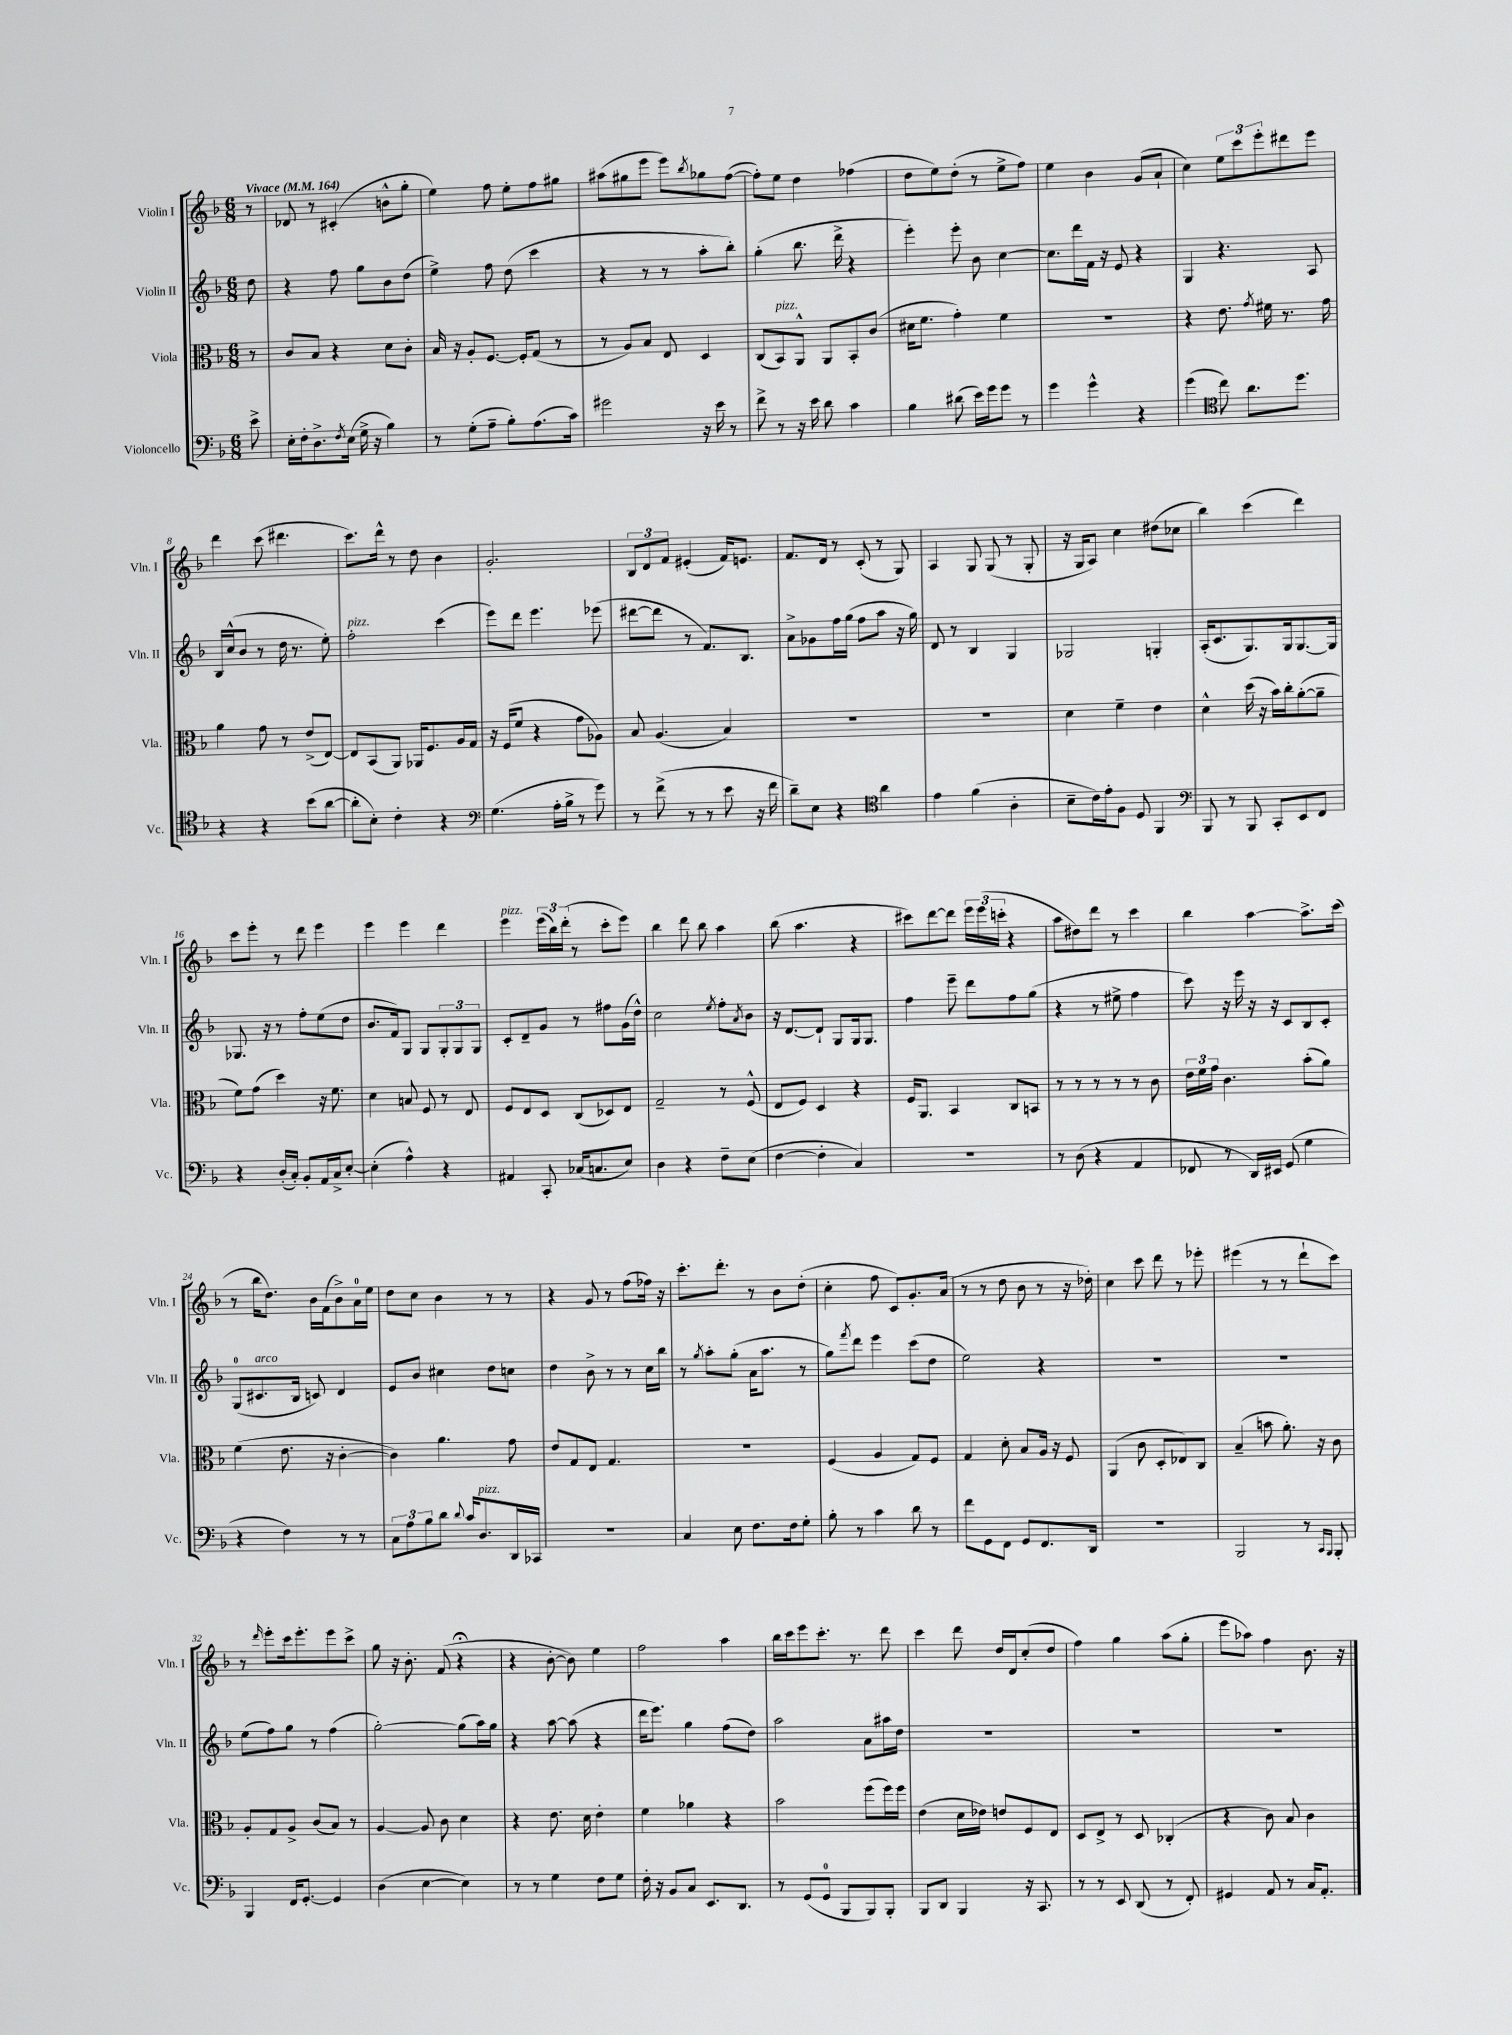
<<
\new StaffGroup <<
\new Staff = "s0" \with { instrumentName = "Violin I" shortInstrumentName = "Vln. I" } {
    \clef treble \key f \major \numericTimeSignature \time 6/8 \partial 8 \tempo "Vivace" 4 = 164
    r8 |
    des'8 r8 cis'4-.( b'8-^ g''8-. |
    e''4) f''8 e''8-. f''8 gis''8 |
    ais''8( gis''8 e'''8 e'''8) \acciaccatura { bes''8 } ges''8 f''8~( |
    f''8-.) e''8 d''4 fes''4( |
    d''8 e''8) d''8-.( r8 e''8-> f''8) |
    e''4 bes'4 g'8( a'8-! |
    c''4) \tuplet 3/2 { e''8 c'''8 e'''8-. } dis'''8 e'''8 |
    d'''4 c'''8( dis'''4. |
    c'''8.) d'''16-^ r8 d''8 bes'4 |
    g'2.-. |
    \tuplet 3/2 { bes8 d'8 f'8 } eis'4-.( f'16) e'8. |
    f'8. d'16 r8 c'8-.( r8 g8) |
    a4 g8 g8( r8 g8-. |
    r16 g16 a8) c''4 dis''8( ces''8 |
    bes''4) c'''4( d'''4) |
    c'''8 e'''8-. r8 d'''8 e'''4 |
    e'''4 e'''4 d'''4 |
    e'''4^\markup { \italic "pizz." } \tuplet 3/2 { e'''16( bes''16) d'''16-.( } r8 c'''8-. e'''8) |
    bes''4 d'''8 bes''8 a''4 |
    bes''8( a''4. r4 |
    cis'''8) d'''8~ d'''8 \tuplet 3/2 { e'''16 e'''16( c'''16-. } r4 |
    a''8 dis''8) d'''8 r8 c'''4 |
    bes''4 a''4~ a''8.-> c'''16( |
    r8 bes''16 d''8.) bes'16 f'16( bes'8->) a'16-0 e''16 |
    d''8 c''8 bes'4 r8 r8 |
    r4 g'8 r8 f''8( fes''16) r16 |
    c'''8.-. d'''8.-. r8 bes'8 d''8-.( |
    c''4-. f''8 c'8) g'8.-. a'16( |
    r8 r8 d''8 bes'8 r8 r16 des''16-.) |
    c''4 c'''8 d'''8 r8 ees'''8-. |
    eis'''4( r8 r8 d'''8-! c'''8) |
    r8 \grace { d'''16 } e'''8-. c'''16 e'''8.-. e'''8 c'''8-> |
    g''8 r16 bes'8.-. f'8( r4\fermata |
    r4 bes'8~-. bes'8) e''4 |
    f''2 a''4 |
    bes''16 c'''16 e'''8 c'''8.-. r8. d'''8 |
    c'''4 d'''8 d''16 d'16 c''8-.( d''8 |
    f''4) g''4 a''8( g''8-. |
    e'''8 aes''8) f''4 bes'8. r16 \bar "|." |
}
\new Staff = "s1" \with { instrumentName = "Violin II" shortInstrumentName = "Vln. II" } {
    \clef treble \key f \major \numericTimeSignature \time 6/8 \partial 8
    d''8 |
    r4 f''8 g''8 bes'8 d''8( |
    e''4->) f''8 d''8( c'''4 |
    r4 r8 r8 a''8-. bes''8-.) |
    g''4-.( bes''8. d'''16-> r4 |
    e'''4-.) e'''8-. bes'8 c''4~ |
    c''8. d'''16 f'16 r16 e'8 r4 |
    g4 r4. a8 |
    bes16 c''16-^( bes'8 r8 d''16 r8. e''8-.) |
    f''2-.^\markup { \italic "pizz." } c'''4( |
    e'''8) d'''8 e'''4. ees'''8( |
    dis'''8~ dis'''8 r8 f'8.) bes8. |
    a'8-> ges'8 f''16 g''16( f''8 a''8 r16 g''16) |
    d'8 r8 bes4 g4 |
    ges2 g4-. |
    a16-.( c'8. g8.) g16 g8.~ g16 |
    ges8. r16 r8 f''8-. e''8( d''8 |
    bes'8. f'16) g8 g8 \tuplet 3/2 { g8-. g8 g8 } |
    c'8-. d'8-- g'8 r8 fis''8 g'16( d''16-^) |
    c''2 \acciaccatura { e''8 } f''8-. \acciaccatura { a'8 } bes'8 |
    r16 d'8.~ d'8-! g8 g16 g8. |
    f''4 e'''8-- d'''8 f''8 g''8( |
    r4 r8 eis''8-> f''4 |
    c'''8) r16 e'''16 r16 r16 c'8 bes8 c'8-. |
    g8-0( cis'8.^\markup { \italic "arco" } bes16 c'8) d'4 |
    e'8 bes'8 cis''4 d''8 c''8 |
    d''4 bes'8-> r8 r8 c''16 bes''16 |
    r8 \acciaccatura { g''8 } a''8-. g''8-.( a'16 a''8. r8 |
    g''8) \acciaccatura { f'''8 } d'''8 e'''4 c'''8( d''8 |
    e''2) r4 |
    R2. |
    R2. |
    e''8( f''8) g''8 r8 f''4( |
    g''2~-.) g''8( a''16) g''16 |
    r4 a''8~ a''8( r4 |
    d'''16 e'''8.) g''4 f''8( d''8) |
    a''2 a'8 ais''16 d''16 |
    R2. |
    R2. |
    R2. \bar "|." |
}
\new Staff = "s2" \with { instrumentName = "Viola" shortInstrumentName = "Vla." } {
    \clef alto \key f \major \numericTimeSignature \time 6/8 \partial 8
    r8 |
    c'8 bes8 r4 d'8 c'8-. |
    bes16 r16 a8-. f8.~ f16-. g8( r8 |
    r8 a8) bes8 e8 d4 |
    c8( bes,8^\markup { \italic "pizz." }) a,8-^ a,8 bes,8-. c'8( |
    dis'16 f'8. g'4-.) f'4 |
    R2. |
    r4 e'8. \acciaccatura { g'8 } fis'16 r8. g'16 |
    a'4 g'8 r8 e'8->( e8~) |
    e8 bes,8( a,8) aes,16 f8. a16 g16 |
    r16 f16( f'8 r4 g'8 aes8) |
    bes8 a4.( bes4) |
    R2. |
    R2. |
    d'4 f'4-- e'4 |
    d'4-^ d''16( r16 bes'16) c''16-. a'8~-.( a'8-- |
    f'8) g'8( d''4) r16 f'8. |
    d'4 b8 f8 r8 e8 |
    f8 e8 d8 c8( des8) e8 |
    g2-- r8 f8-^( |
    e8 f8) d4 r4 |
    f16 a,8. bes,4 c8 b,8 |
    r8 r8 r8 r8 r8 c'8 |
    \tuplet 3/2 { e'16 f'16 g'16 } c'4. bes'8-.( a'8) |
    f'4( e'8. r16 c'4~-. |
    c'4) a'4. g'8 |
    e'8 g8 e8 g4. |
    R2. |
    f4( a4 g8) f8 |
    g4 d'8-. bes8 a16 r16 f8 |
    a,4( c'8 d8-. ees8) c8 |
    bes4--( b'8 a'8.-.) r16 c'8 |
    a8-. g8 a8-> c'8( bes8) r8 |
    a4~ a8 c'8 d'4 |
    r4 e'8. d'16 e'4-. |
    f'4 aes'4 r4 |
    bes'2 f''8( f''16) f''16 |
    e'4( d'16 ees'16) e'8 f8 e8 |
    d8 e8-> r8 d8 ces4-.( |
    r4 c'8) bes8 c'4 \bar "|." |
}
\new Staff = "s3" \with { instrumentName = "Violoncello" shortInstrumentName = "Vc." } {
    \clef bass \key f \major \numericTimeSignature \time 6/8 \partial 8
    e'8-> |
    e16-. f16-. d8.-> \acciaccatura { f8 } e16( g16-> r16 bes4) |
    r8 g8-.( a8-- bes8-.) a8.( c'16) |
    gis'2 r16 e'16 r8 |
    f'8-> r8 r16 e'16 d'8 c'4 |
    bes4 dis'8( e'16) g'16 g'8 r8 |
    g'4 g'4-^ r4 |
    g'4( \clef tenor c''8) a'8. d''8. |
    r4 r4 bes'8( a'8~ |
    a'8-. bes8-.) c'4-. r4 |
    \clef bass g4.( a16-. bes16-> r8 g'8) |
    r8 f'8->( r8 r8 e'8 r16 f'16 |
    d'8--) e8 r4 \clef tenor a'4 |
    e'4 f'4( a4-. |
    bes8-- c'16) e'16-. f8 d8 f,4 |
    \clef bass bes,,8 r8 bes,,8 c,8-. e,8 f,8 |
    r4 d16-.( c16-.) bes,8-. a,16 c16-> e8~-. |
    e4-.( a4-^) r4 |
    ais,4 c,8-. ces16( c8. e8) |
    d4 r4 f8-- e8( |
    f4~ f4-. c4) |
    R2. |
    r8 d8( r4 a,4 |
    fes,8 r8 d,16) eis,16 g,8( g4 |
    r4 f4) r8 r8 |
    \tuplet 3/2 { c8 a8 bes8 } d'8 \appoggiatura { d'8 } c'16 d8.^\markup { \italic "pizz." } d,16 ces,16 |
    R2. |
    c4 e8 f8. f16 g8-. |
    bes8-. r8 c'4 d'8 r8 |
    f'8 g,8 f,8 g,8 f,8. d,16 |
    R2. |
    bes,,2 r8 \grace { c,16 bes,,16 } bes,,8-. |
    bes,,4 f,16 g,8.~-. g,4 |
    d4( e4~ e4) |
    r8 r8 g4 f8 g8 |
    f16-. r16 bes,8 c8 e,8. d,8. |
    r8 g,8( g,8-0 bes,,8 bes,,8) bes,,8-. |
    bes,,8 d,8 bes,,4 r16 c,8. |
    r8 r8 e,8 d,8( r8 f,8-.) |
    gis,4 a,8 r8 c16 a,8.-. \bar "|." |
}
>>
>>
